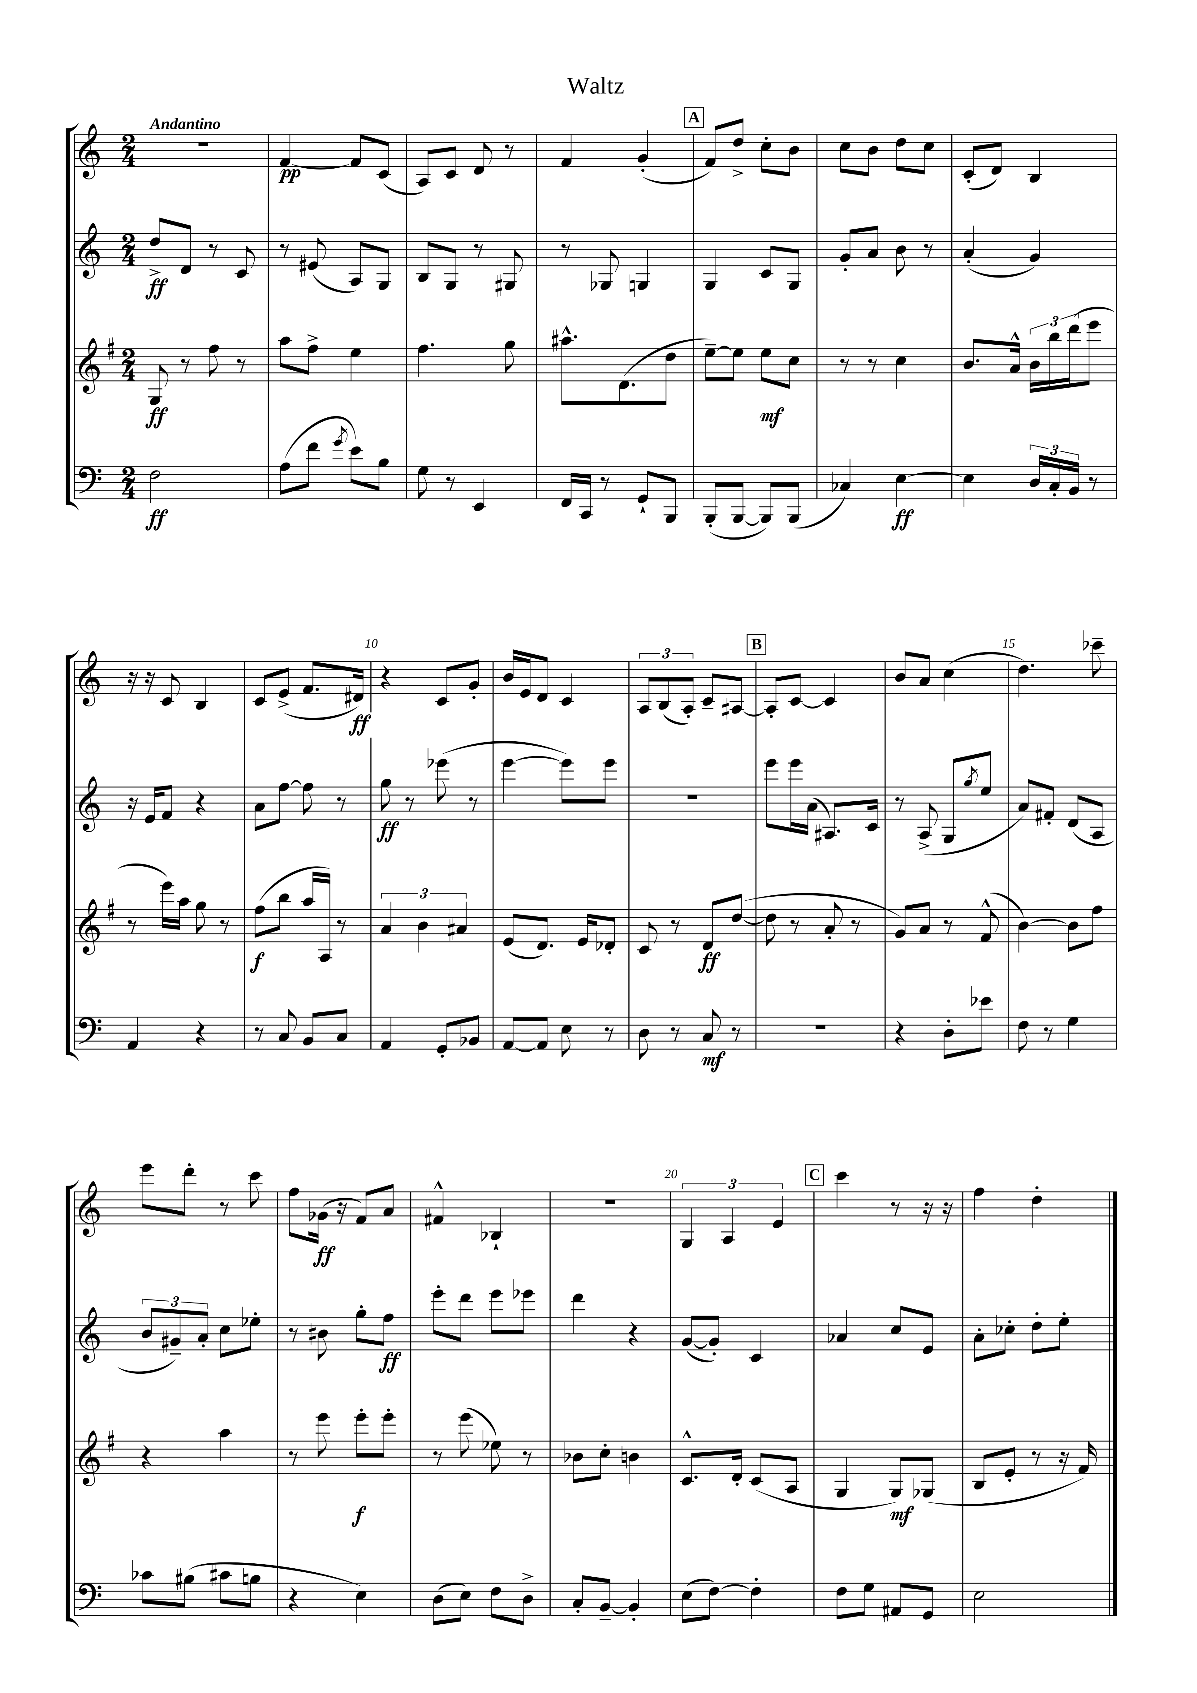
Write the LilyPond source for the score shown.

\header { title = "Waltz" }
<<
\new StaffGroup <<
\new Staff = "s0" {
    \clef treble \key c \major \numericTimeSignature \time 2/4 \tempo "Andantino"
    r2 |
    f'4~\pp f'8 c'8( |
    a8) c'8 d'8 r8 |
    f'4 g'4-.( |
    \mark \markup { \box "A" } f'8) d''8-> c''8-. b'8 |
    c''8 b'8 d''8 c''8 |
    c'8-.( d'8) b4 |
    r16 r16 c'8 b4 |
    c'8 e'8->( f'8. dis'16\ff) |
    r4 c'8 g'8-. |
    b'16 e'16 d'8 c'4 |
    \tuplet 3/2 { a8 b8( a8-.) } c'8-- ais8~ |
    \mark \markup { \box "B" } ais8-. c'8~ c'4 |
    b'8 a'8 c''4( |
    d''4.) ces'''8-- |
    e'''8 d'''8-. r8 c'''8 |
    f''8 ges'16\ff( r16 f'8) a'8 |
    fis'4-^ bes4-! |
    R2 |
    \tuplet 3/2 { g4 a4 e'4 } |
    \mark \markup { \box "C" } c'''4 r8 r16 r16 |
    f''4 d''4-. \bar "|." |
}
\new Staff = "s1" {
    \clef treble \key c \major \numericTimeSignature \time 2/4
    d''8->\ff d'8 r8 c'8 |
    r8 eis'8( a8) g8 |
    b8 g8 r8 gis8 |
    r8 ges8 g4 |
    \mark \markup { \box "A" } g4 c'8 g8 |
    g'8-. a'8 b'8 r8 |
    a'4-.( g'4) |
    r16 e'16 f'8 r4 |
    a'8 f''8~ f''8 r8 |
    g''8\ff r8 ees'''8( r8 |
    e'''4~ e'''8) e'''8 |
    R2 |
    \mark \markup { \box "B" } e'''8 e'''16 a'16( ais8.) c'16 |
    r8 a8->( g8 \acciaccatura { g''8 } e''8 |
    a'8) fis'8-. d'8( a8 |
    \tuplet 3/2 { b'8 gis'8--) a'8-. } c''8 ees''8-. |
    r8 bis'8 g''8-. f''8\ff |
    e'''8-. d'''8 e'''8 ees'''8 |
    d'''4 r4 |
    g'8~( g'8-.) c'4 |
    \mark \markup { \box "C" } aes'4 c''8 e'8 |
    a'8-. ces''8-. d''8-. e''8-. \bar "|." |
}
\new Staff = "s2" {
    \clef treble \key g \major \numericTimeSignature \time 2/4
    g8\ff r8 fis''8 r8 |
    a''8 fis''8-> e''4 |
    fis''4. g''8 |
    ais''8.-^ d'8.( d''8 |
    \mark \markup { \box "A" } e''8~--) e''8 e''8\mf c''8 |
    r8 r8 c''4 |
    b'8. a'16-^ \tuplet 3/2 { b'16 b''16 d'''16( } e'''8 |
    r8 e'''16) a''16 g''8 r8 |
    fis''8\f( b''8 a''16 a16) r8 |
    \tuplet 3/2 { a'4 b'4 ais'4 } |
    e'8( d'8.) e'16 des'8-. |
    c'8 r8 d'8\ff d''8~( |
    \mark \markup { \box "B" } d''8 r8 a'8-. r8 |
    g'8) a'8 r8 fis'8-^( |
    b'4~) b'8 fis''8 |
    r4 a''4 |
    r8 e'''8 e'''8-.\f e'''8-. |
    r8 e'''8( ees''8) r8 |
    bes'8 c''8-. b'4 |
    c'8.-^ d'16-. c'8( a8 |
    \mark \markup { \box "C" } g4 g8\mf) ges8( |
    b8 e'8-. r8 r16 fis'16) \bar "|." |
}
\new Staff = "s3" {
    \clef bass \key c \major \numericTimeSignature \time 2/4
    f2\ff |
    a8( f'8 \acciaccatura { g'8 } e'8) b8 |
    g8 r8 e,4 |
    f,16 c,16 r8 g,8-! b,,8 |
    \mark \markup { \box "A" } b,,8-.( b,,8~ b,,8) b,,8( |
    ces4) e4~\ff |
    e4 \tuplet 3/2 { d16 c16-. b,16 } r8 |
    a,4 r4 |
    r8 c8 b,8 c8 |
    a,4 g,8-. bes,8 |
    a,8~ a,8 e8 r8 |
    d8 r8 c8\mf r8 |
    \mark \markup { \box "B" } R2 |
    r4 d8-. ees'8 |
    f8 r8 g4 |
    ces'8 bis8( cis'8 b8 |
    r4 e4) |
    d8( e8) f8 d8-> |
    c8-. b,8~-- b,4-. |
    e8( f8~) f4-. |
    \mark \markup { \box "C" } f8 g8 ais,8 g,8 |
    e2 \bar "|." |
}
>>
>>
\layout { \context { \Score \override BarNumber.break-visibility = ##(#f #t #t) barNumberVisibility = #(every-nth-bar-number-visible 5) } }
